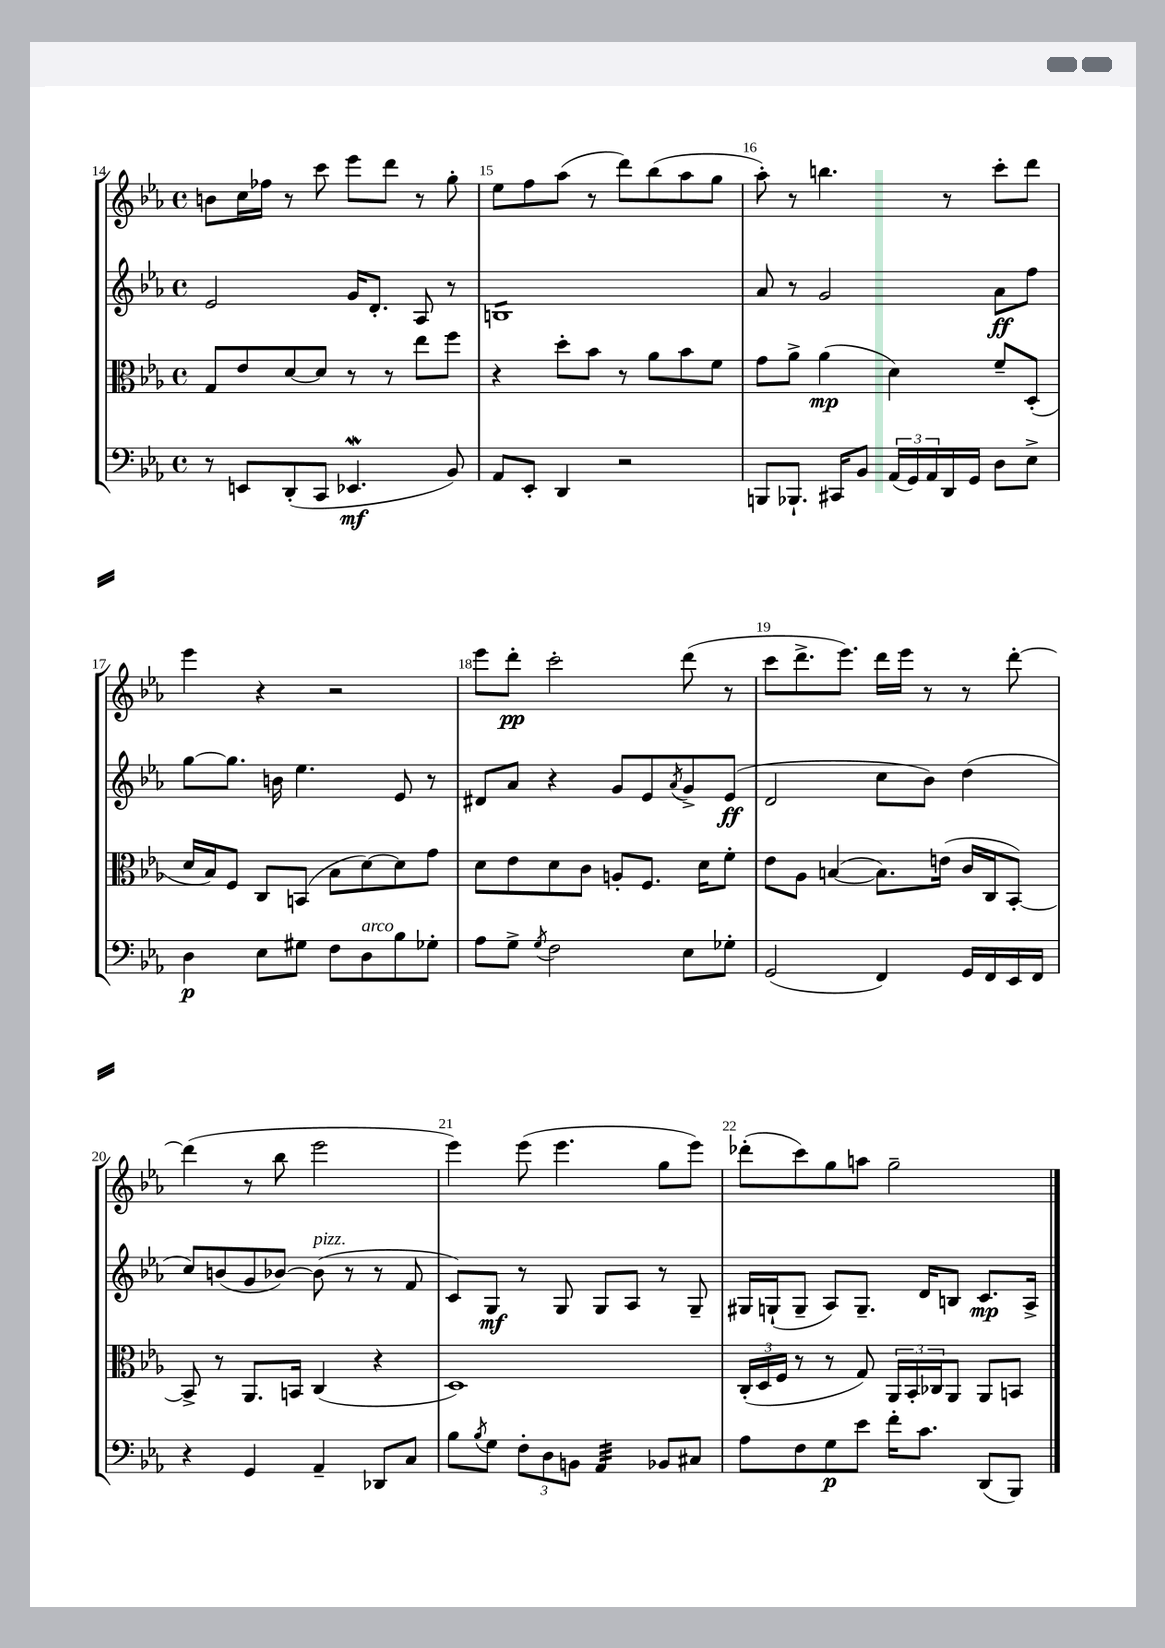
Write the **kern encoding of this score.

**kern	**dynam	**kern	**dynam	**kern	**dynam	**kern	**dynam
*part4	*part4	*part3	*part3	*part2	*part2	*part1	*part1
*staff4	*staff4	*staff3	*staff3	*staff2	*staff2	*staff1	*staff1
*clefF4	*	*clefC3	*	*clefG2	*	*clefG2	*
*k[b-e-a-]	*	*k[b-e-a-]	*	*k[b-e-a-]	*	*k[b-e-a-]	*
*M4/4	*	*M4/4	*	*M4/4	*	*M4/4	*
*met(c)	*	*met(c)	*	*met(c)	*	*met(c)	*
=14	=14	=14	=14	=14	=14	=14	=14
8r	.	8G/L	.	2e-/	.	8bn\L	.
8EEn/L	.	8e-/	.	.	.	16cc\L	.
.	.	.	.	.	.	16ff-X\JJ	.
(8DD'/	.	[8d/	.	.	.	8r	.
8CC/J	.	8d/J]	.	.	.	8ccc\	.
4.EE-Xw/	mf	8r	.	16g/KL	.	8eee-\L	.
.	.	.	.	8.d'/J	.	.	.
.	.	8r	.	.	.	8ddd\J	.
.	.	8ee-\L	.	8A-/	.	8r	.
8BB-/)	.	8ff\J	.	8r	.	8gg'\	.
=15	=15	=15	=15	=15	=15	=15	=15
*	*	*	*	*tremolo	*	*	*
8AA-/L	.	4r	.	8BnL	.	8ee-\L	.
8EE-'/J	.	.	.	8Bn	.	8ff\	.
4DD/	.	8dd'\L	.	8Bn	.	(8aa-\J	.
.	.	8b-\J	.	8Bn	.	8r	.
2r	.	8r	.	8Bn	.	8ddd\L)	.
.	.	8a-\L	.	8Bn	.	(8bb-\	.
.	.	8b-\	.	8Bn	.	8aa-\	.
.	.	8f\J	.	8BnJ	.	8gg\J	.
*	*	*	*	*Xtremolo	*	*	*
=16	=16	=16	=16	=16	=16	=16	=16
8BBBn/L	.	8g\L	.	8a-/	.	8aa-'\)	.
8.BBB-X`/J	.	8a-^\J	.	8r	.	8r	.
.	.	(4a-\	mp	2g/	.	4.bbn\	.
16CC#X/KL	.	.	.	.	.	.	.
8BB-/J	.	.	.	.	.	.	.
(24AA-/LL	.	4d\)	.	.	.	.	.
24GG/)	.	.	.	.	.	.	.
24AA-/	.	.	.	.	.	.	.
16DD/	.	.	.	.	.	8r	.
16GG/JJ	.	.	.	.	.	.	.
8D\L	.	8f~/L	.	8a-\L	ff	8ccc'\L	.
8E-^\J	.	(8D'/J	.	8ff\J	.	8ddd\J	.
!!LO:LB:g=z
=17	=17	=17	=17	=17	=17	=17	=17
4D\	p	16d/LL	.	[8gg\L	.	4eee-\	.
.	.	16B-/J)	.	.	.	.	.
.	.	8F/J	.	8.gg\J]	.	.	.
8E-\L	.	8C/L	.	.	.	4r	.
.	.	.	.	16bn\	.	.	.
8G#X\J	.	(8BBn/J	.	4.ee-\	.	.	.
8F\L	.	8B-\L	.	.	.	2r	.
!LO:TX:a:i:t=arco	!	!	!	!	!	!	!
8D\	.	[8d\)	.	.	.	.	.
8B-\	.	8d\]	.	8e-/	.	.	.
8G-X'\J	.	8g\J	.	8r	.	.	.
=18	=18	=18	=18	=18	=18	=18	=18
8A-\L	.	8d\L	.	8d#X/L	.	8eee-\L	.
8G^\J	.	8e-\	.	8a-/J	.	8ddd'\J	pp
8qG/	.	.	.	.	.	.	.
2F\	.	8d\	.	4r	.	2ccc'\	.
.	.	8c\J	.	.	.	.	.
.	.	8An'/L	.	8g/L	.	.	.
.	.	8.F/J	.	8e-/	.	.	.
.	.	.	.	8qa-/	.	.	.
8E-\L	.	.	.	8g^/	.	(8ddd\	.
.	.	16d\KL	.	.	.	.	.
8G-X'\J	.	8f'\J	.	(8e-/J	ff	8r	.
=19	=19	=19	=19	=19	=19	=19	=19
(2GG/	.	8e-\L	.	2d/	.	8ccc\L	.
.	.	8A-\J	.	.	.	8.ddd^\	.
.	.	([4Bn/	.	.	.	.	.
.	.	.	.	.	.	8.eee-\J)	.
4FF/)	.	8.B\L])	.	8cc\L	.	16ddd\LL	.
.	.	.	.	.	.	16eee-\JJ	.
.	.	.	.	8b-\J)	.	8r	.
.	.	(16en\Jk	.	.	.	.	.
16GG/LL	.	16c/LL	.	(4dd\	.	8r	.
16FF/	.	16C/J	.	.	.	.	.
16EE-/	.	[8BB-'/J)	.	.	.	[8ddd'\	.
16FF/JJ	.	.	.	.	.	.	.
!!LO:LB:g=z
=20	=20	=20	=20	=20	=20	=20	=20
4r	.	8BB-^/]	.	8cc/L)	.	(4ddd\]	.
.	.	8r	.	(8bn/	.	.	.
4GG/	.	8.AA-/L	.	8g/	.	8r	.
.	.	.	.	[8b-X/J)	.	8bb-\	.
.	.	16BBn/Jk	.	.	.	.	.
!	!	!	!	!LO:TX:a:i:t=pizz.	!	!	!
4AA-~/	.	(4C/	.	(8b-\]	.	2eee-\	.
.	.	.	.	8r	.	.	.
8DD-X/L	.	4r	.	8r	.	.	.
8C/J	.	.	.	8f/	.	.	.
=21	=21	=21	=21	=21	=21	=21	=21
8B-\L	.	1D)	.	8c/L)	.	4eee-\)	.
8qB-/	.	.	.	.	.	.	.
8G\J	.	.	.	8G/J	mf	.	.
12F'\L	.	.	.	8r	.	(8eee-\	.
12D\	.	.	.	.	.	.	.
.	.	.	.	8G/	.	4.eee-\	.
12BBn\J	.	.	.	.	.	.	.
*tremolo	*	*	*	*	*	*	*
32AA-/LLL	.	.	.	8G/L	.	.	.
32AA-/	.	.	.	.	.	.	.
32AA-/	.	.	.	.	.	.	.
32AA-/	.	.	.	.	.	.	.
32AA-/	.	.	.	8A-/J	.	.	.
32AA-/	.	.	.	.	.	.	.
32AA-/	.	.	.	.	.	.	.
32AA-/JJJ	.	.	.	.	.	.	.
*Xtremolo	*	*	*	*	*	*	*
8BB-X/L	.	.	.	8r	.	8gg\L	.
8C#X/J	.	.	.	8G~/	.	8eee-\J)	.
=22	=22	=22	=22	=22	=22	=22	=22
8A-\L	.	(24C'/LL	.	16G#X/LL	.	(8ddd-X'\L	.
.	.	24D/	.	.	.	.	.
.	.	.	.	(16Gn`/J	.	.	.
.	.	24F/JJ	.	.	.	.	.
8F\	.	8r	.	8G~/J	.	8ccc\)	.
8G\	p	8r	.	8A-/L)	.	8gg\	.
8e-\J	.	8G/)	.	8.G~/J	.	8aan\J	.
16f'\KL	.	24AA-/LL	.	.	.	2gg~\	.
.	.	24BB-'/	.	.	.	.	.
8.c\J	.	.	.	16d/KL	.	.	.
.	.	24C-X/J	.	.	.	.	.
.	.	8AA-/J	.	8Bn/J	.	.	.
(8DD/L	.	8AA-/L	.	8.c/L	mp	.	.
8BBB-/J)	.	8BBn/J	.	.	.	.	.
.	.	.	.	16A-^/Jk	.	.	.
==	==	==	==	==	==	==	==
*-	*-	*-	*-	*-	*-	*-	*-
